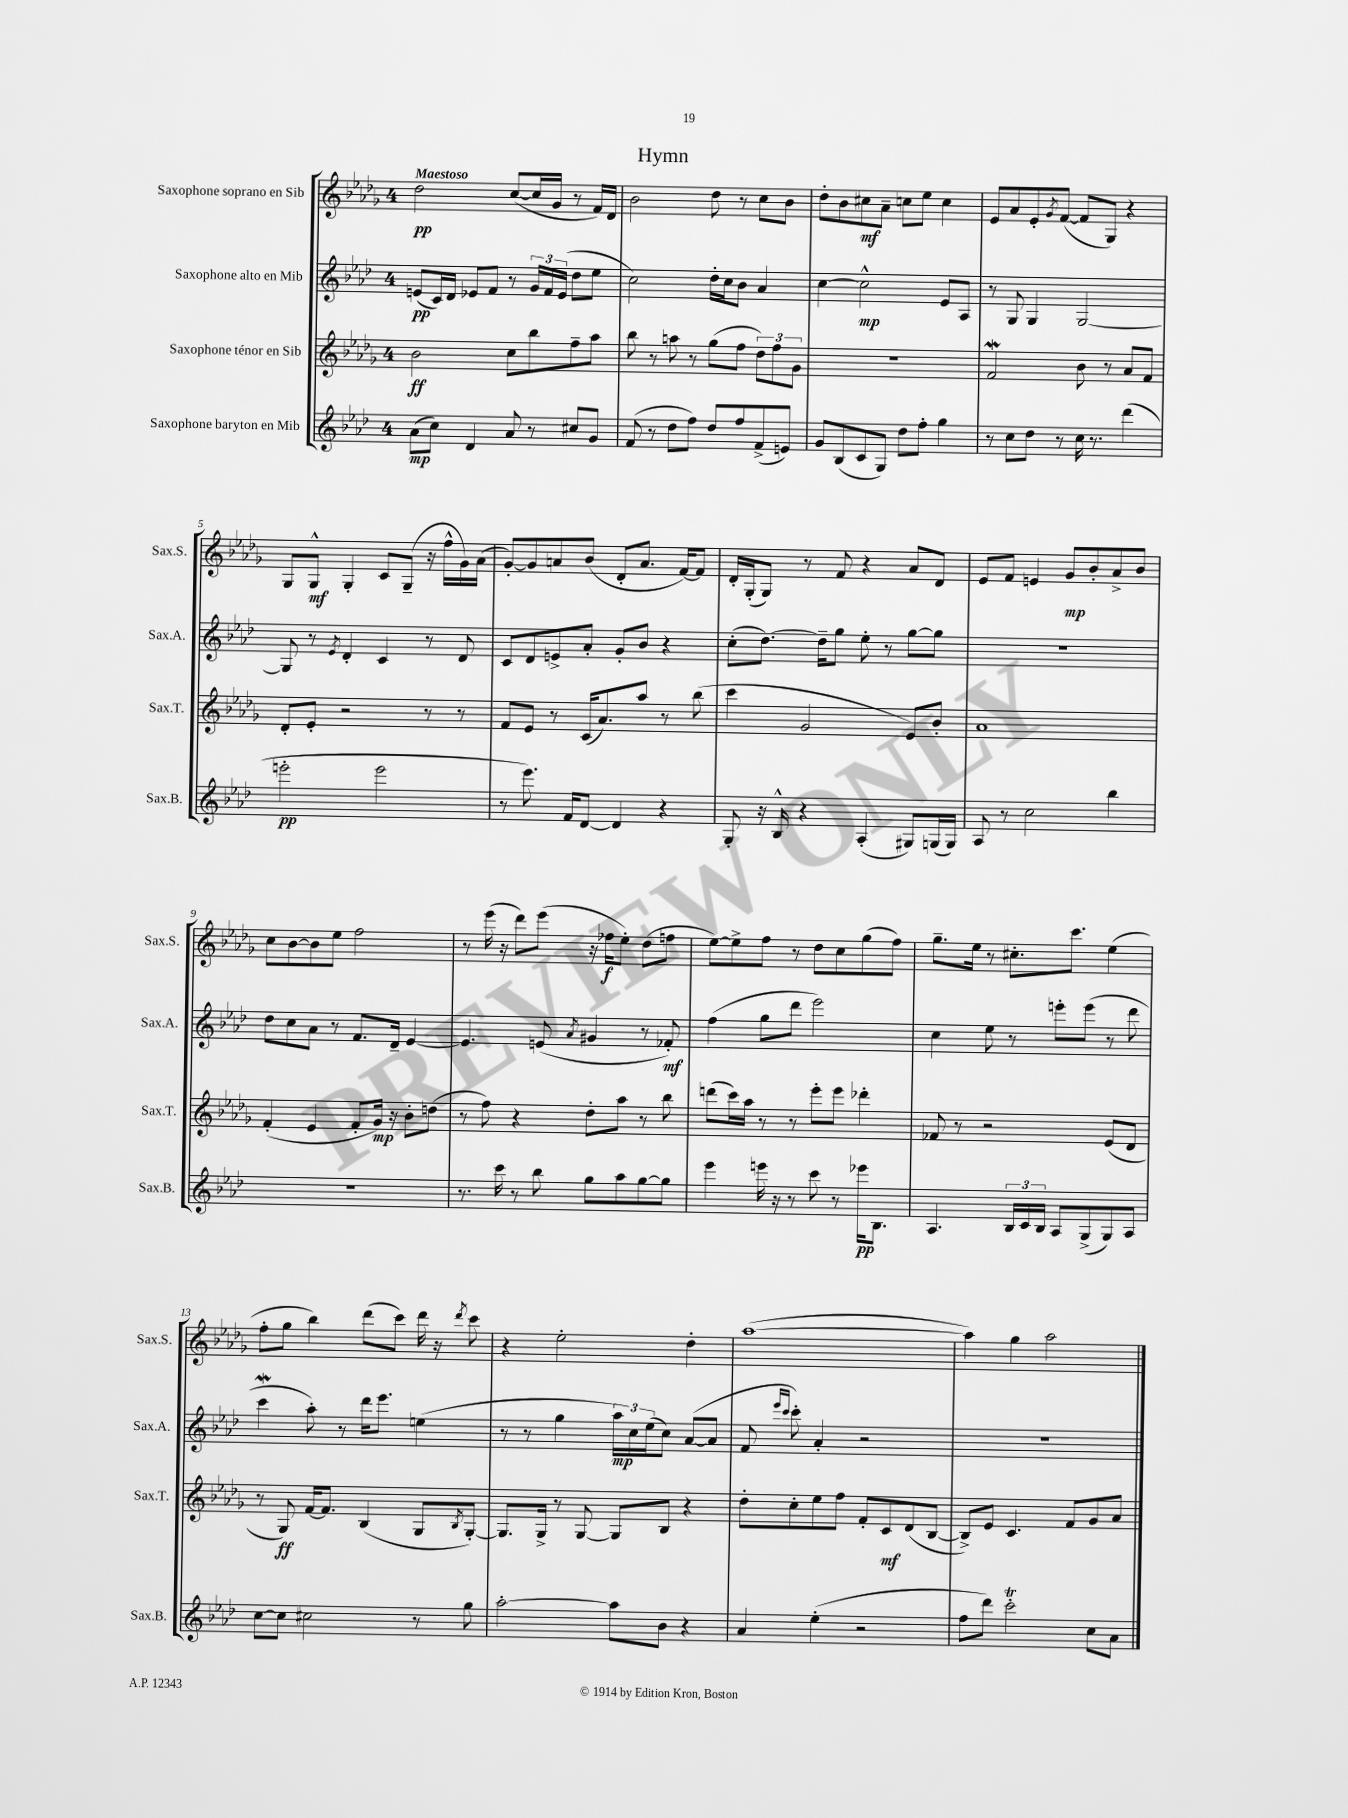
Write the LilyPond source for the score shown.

\header { title = "Hymn" }
<<
\new StaffGroup <<
\new Staff = "s0" \with { instrumentName = "Saxophone soprano en Sib" shortInstrumentName = "Sax.S." } {
    \clef treble \key des \major \once \override Staff.TimeSignature.style = #'single-digit \time 4/4 \tempo "Maestoso"
    des''2\pp c''8~( c''16 ges'16 r8 f'16) des'16 |
    bes'2 des''8 r8 c''8 bes'8 |
    des''8-. bes'8 cis''8\mf aes'8-- c''8 ees''8 c''4 |
    ees'8 aes'8 ees'8-. \acciaccatura { ges'8 } f'8~( f'8 ges8) r4 |
    ges8 ges8-^\mf ges4-. c'8 ges8--( r16 f''16-^ ges'16) aes'16( |
    ges'8~-.) ges'8 a'8 bes'8( des'8-. a'8. f'16~) f'8 |
    des'16-. ges16-.( ges8) r8 f'8 r4 aes'8 des'8 |
    ees'8 f'8 e'4 ges'8\mp bes'8-. aes'8-> bes'8 |
    c''8 bes'8~ bes'8 ees''8 f''2 |
    r8 ees'''16( r16 des'''8) ees'''8( r16 fes''16\f ees''8-.) des''8( f''8 |
    ees''8~) ees''8-> f''8 r8 des''8 c''8 ges''8( f''8) |
    ges''8.-- ees''16 r8 cis''8.-. c'''8. ees''4( |
    f''8-. ges''8 bes''4) des'''8( c'''8) des'''16 r16 \acciaccatura { des'''8 } c'''8 |
    r4 ees''2-. des''4-. |
    aes''1~( |
    aes''4) ges''4 aes''2 \bar "|." |
}
\new Staff = "s1" \with { instrumentName = "Saxophone alto en Mib" shortInstrumentName = "Sax.A." } {
    \clef treble \key aes \major \once \override Staff.TimeSignature.style = #'single-digit \time 4/4
    e'8\pp( c'16) des'16 ees'8 f'8 r8 \tuplet 3/2 { g'16 f'16 ees'16( } des''8 ees''8 |
    c''2) des''16-. c''16 bes'8 aes'4 |
    c''4~ c''2-^\mp ees'8 aes8 |
    r8 g8 g4 g2~ |
    g8 r8 \acciaccatura { ees'8 } des'4-. c'4 r8 des'8 |
    c'8 des'8 e'8-> aes'8-. g'8-. bes'8 r4 |
    c''8-.( des''8.~) des''16-- g''8 ees''8-. r8 g''8~ g''8 |
    R1 |
    des''8 c''8 aes'8 r8 f'8. des'16-- ees'4~ |
    ees'4. e'8( \acciaccatura { aes'8 } gis'4 r8 fes'8-.\mf) |
    f''4( g''8 des'''8 ees'''2) |
    c''4 ees''8 r8 e'''8-. e'''8( r8 des'''8 |
    c'''4\mordent aes''8-.) r8 des'''16 ees'''8. e''4( |
    r8 r8 g''4 \tuplet 3/2 { aes''16\mp) c''16 ees''16( } c''8) aes'8~( aes'8 |
    f'8 \grace { ees'''16 c'''16 } c'''8-.) aes'4-. r2 |
    R1 \bar "|." |
}
\new Staff = "s2" \with { instrumentName = "Saxophone ténor en Sib" shortInstrumentName = "Sax.T." } {
    \clef treble \key des \major \once \override Staff.TimeSignature.style = #'single-digit \time 4/4
    bes'2\ff c''8 bes''8 f''8-- aes''8 |
    bes''8 r8 a''8 r8 ges''8( f''8 \tuplet 3/2 { des''8) f''8 ges'8 } |
    R1 |
    f'2\mordent bes'8 r8 aes'8 f'8 |
    des'8-. ees'8-. r2 r8 r8 |
    f'8 ees'8 r8 c'16( aes'8.) aes''8 r8 bes''8( |
    c'''4 ges'2 ees'8) bes'8-. |
    aes'1 |
    f'4-.( ees'4 f'8-. ges'16\mp) r16 bes'8-. d''8( |
    r8 f''8) r4 des''8-. aes''8 r8 bes''8 |
    d'''8( c'''16) aes''16 r8 r8 ees'''8-. ees'''8 des'''4-. |
    fes'8 r8 r2 ees'8( des'8 |
    r8 ges8\ff) f'16~ f'8. bes4( ges8 \acciaccatura { bes8 } ges8~-.) |
    ges8. ges16-> r8 ges8~ ges8 bes8 r4 |
    des''8-. c''8-. ees''8 f''8 f'8-. c'8\mf des'8( bes8~ |
    bes8->) ees'8 c'4. f'8 ges'8 aes'8 \bar "|." |
}
\new Staff = "s3" \with { instrumentName = "Saxophone baryton en Mib" shortInstrumentName = "Sax.B." } {
    \clef treble \key aes \major \once \override Staff.TimeSignature.style = #'single-digit \time 4/4
    aes'8\mp( c''8) des'4 aes'8 r8 cis''8 g'8 |
    f'8( r8 des''8 f''8) des''8 f''8 f'8->( e'8) |
    g'8 bes8( c'8 g8) des''8 f''8-. g''4 |
    r8 c''8 des''8 r8 c''16 r8. des'''4( |
    e'''2-.\pp e'''2 |
    r8 ees'''8.) f'16 des'8~ des'4 r4 |
    g8-. r16 bes16-^ r4 aes4-.( gis8) g16( g16) |
    aes8 r8 c''2 bes''4 |
    R1 |
    r8. c'''16 r8 bes''8 g''8 aes''8 g''8~ g''8 |
    ees'''4 e'''16 r16 r8 c'''8 r8 ees'''16\pp bes8. |
    aes4. \tuplet 3/2 { bes16 c'16 bes16 } aes8 g8->( g8) aes8 |
    c''8~ c''8 cis''2 r8 g''8 |
    aes''2~-. aes''8 bes'8 r4 |
    aes'4 ees''4-.( r2 |
    f''8 des'''8) c'''2-.\trill c''8 aes'8 \bar "|." |
}
>>
>>
